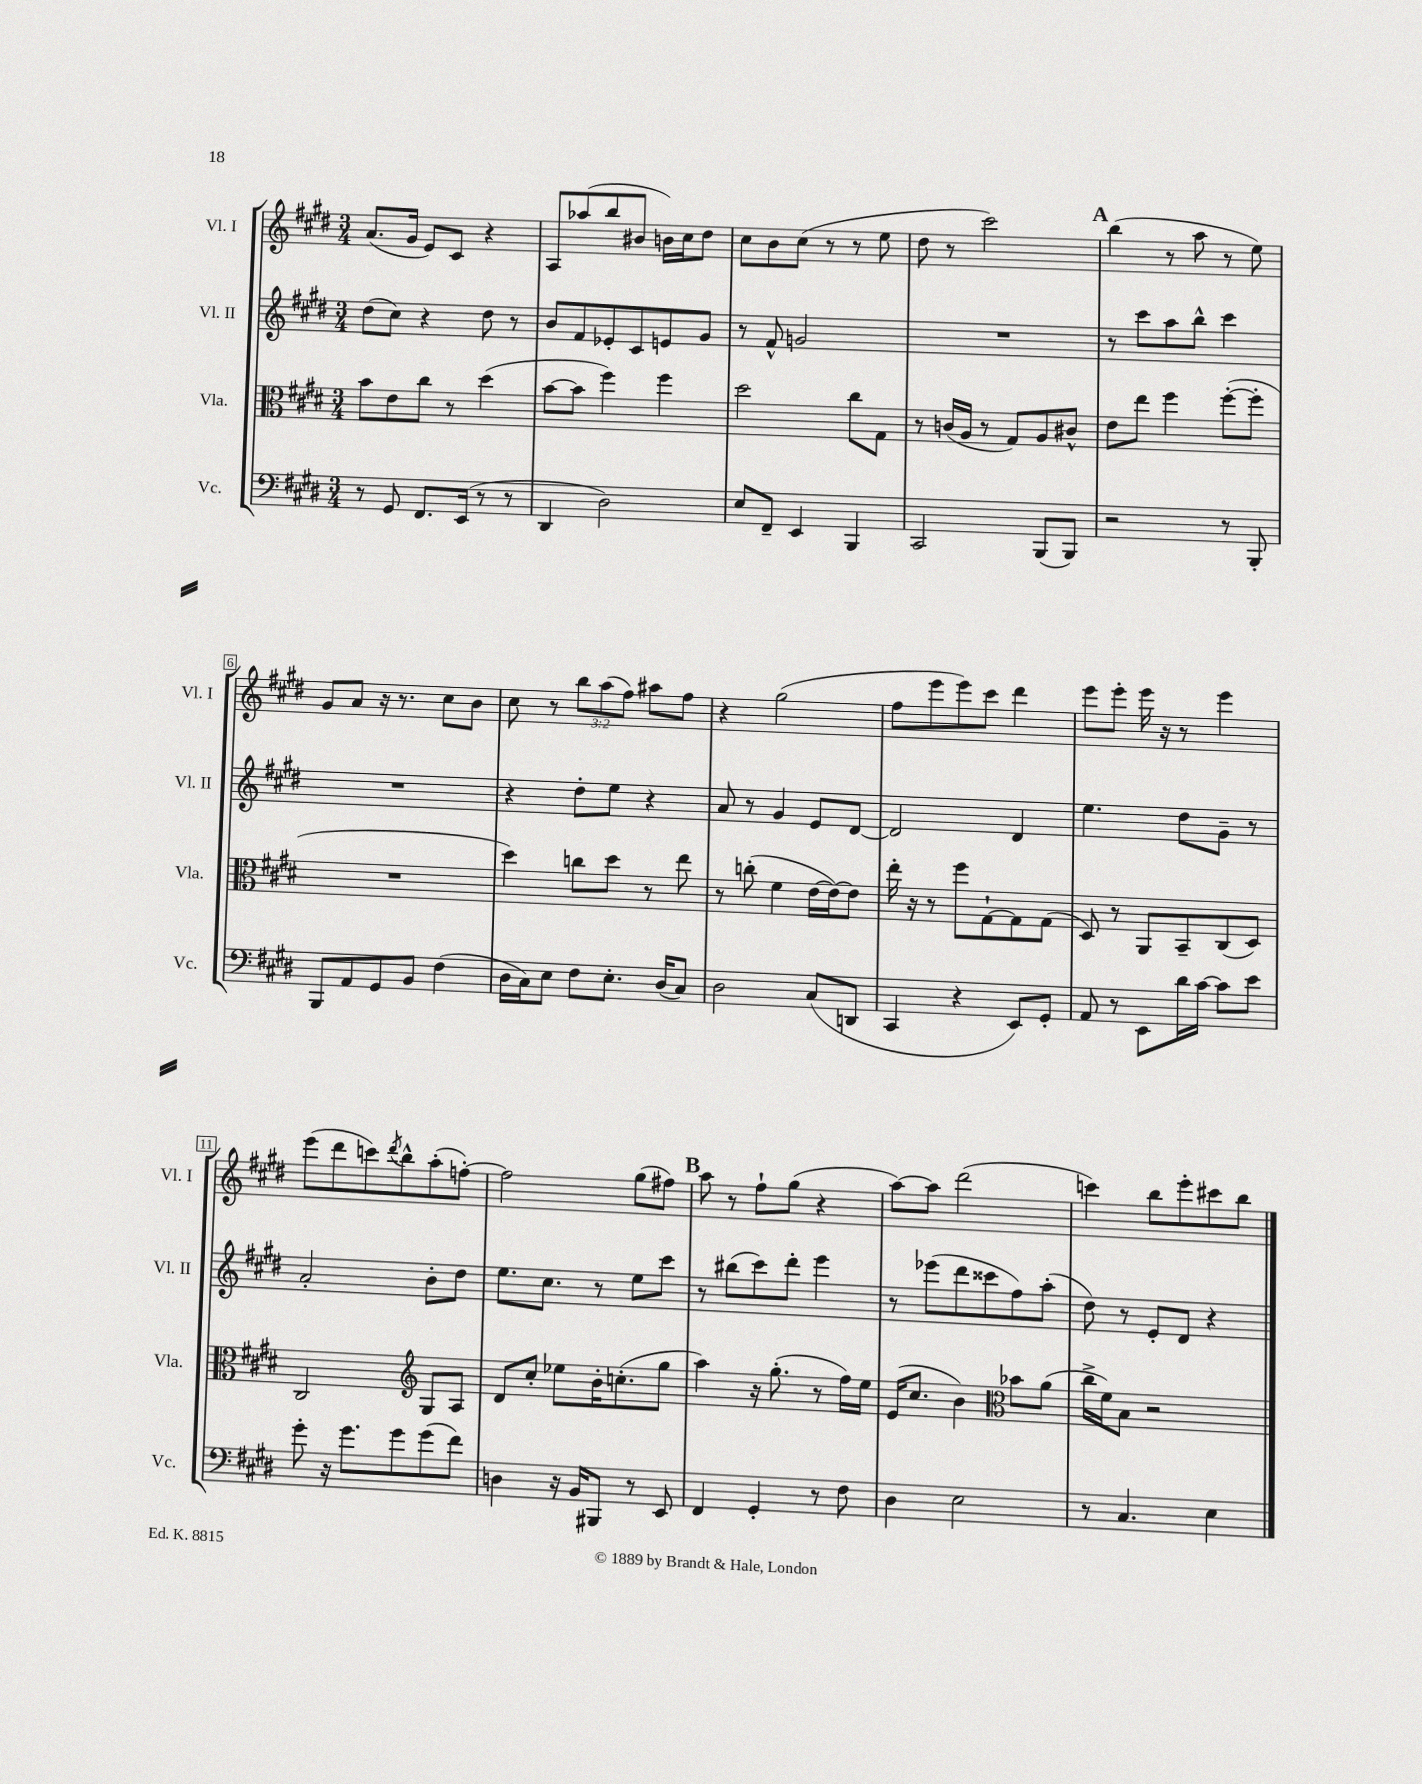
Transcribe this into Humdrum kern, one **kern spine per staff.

**kern	**kern	**kern	**kern
*staff4	*staff3	*staff2	*staff1
*clefF4	*clefC3	*clefG2	*clefG2
*k[f#c#g#d#]	*k[f#c#g#d#]	*k[f#c#g#d#]	*k[f#c#g#d#]
*M3/4	*M3/4	*M3/4	*M3/4
8r	8b	(8dd#	(8.a
8GG#	8e	8cc#)	.
.	.	.	16g#
8.FF#	8cc#	4r	8e)
.	8r	.	8c#
(16EE	.	.	.
8r	(4dd#	8dd#	4r
8r	.	8r	.
=	=	=	=
4DD#	[8b	8b	8A
.	8b]	8f#	(8aa-
2D#)	4ff#)	8e-'	8bb
.	.	8c#	8b#
.	4ff#	8e	16b)
.	.	.	16cc#
.	.	8g#	8dd#
=	=	=	=
8E	2dd#	8r	8cc#
8FF#~	.	8f#^^	8b
4EE	.	2g	(8cc#
.	.	.	8r
4BBB	8cc#	.	8r
.	8G#	.	8ee
=	=	=	=
2CC#	8r	2.r	8dd#
.	(16c	.	8r
.	16A	.	.
.	8r	.	2ccc#)
.	8G#)	.	.
(8BBB	8A	.	.
8BBB)	8c#^^	.	.
=	=	=	=
2r	8e	8r	(4bb
.	8ee	8ccc#	.
.	4ff#	8aa	8r
.	.	8bb^^	8aa
8r	([8ff#'	4ccc#	8r
8BBB'	8ff#']	.	8ee)
=	=	=	=
8BBB	2.r	2.r	8g#
8AA	.	.	8a
8GG#	.	.	16r
.	.	.	8.r
8BB	.	.	.
(4F#	.	.	8cc#
.	.	.	8b
=	=	=	=
16D#	4dd#)	4r	8cc#
16C#)	.	.	.
8E	.	.	8r
8F#	8cc	8dd#'	12bb
.	.	.	(12aa
8.E'	8dd#	8ee	.
.	.	.	12ff#)
.	8r	4r	8aa#
(16D#	.	.	.
8C#)	8ee	.	8ff#
=	=	=	=
2D#	8r	8a	4r
.	(8cc'	8r	.
.	4f#	4g#	(2gg#
(8C#	[16e	8e	.
.	16e_)	.	.
8DD	8e]	[8d#	.
=	=	=	=
4CC#	16ee'	2d#]	8ff#
.	16r	.	.
.	8r	.	8eee
4r	8ff#	.	8eee)
.	[8G#`	.	8ccc#
8EE)	8G#]	4d#	4ddd#
8GG#'	(8G#	.	.
=	=	=	=
8AA	8D#)	4.ee	8eee
8r	8r	.	8eee'
8EE	8AA	.	16eee
.	.	.	16r
16d#	8BB~	8dd#	8r
[16c#	.	.	.
8c#]	(8C#	8g#~	4eee
8e	8D#)	8r	.
=	=	=	=
8g#'	2C#	2a'	(8eee
16r	.	.	8ddd#
8.g#	.	.	.
.	.	.	8ccc)
.	.	.	8qddd#
8g#	.	.	8bb^^
*	*clefG2	*	*
(8g#	8G#	8b'	(8aa'
8f#)	8A	8dd#	[8ff')
=	=	=	=
4D	8d#	8.ee	2ff]
.	8cc#'	.	.
.	.	8.cc#	.
16r	8ee-	.	.
16BB	.	.	.
8BBB#	16b'	8r	.
.	(8.cc'	.	.
8r	.	8ee	(8gg#
8EE	8gg#	8ccc#	8ff#)
=	=	=	=
4FF#	4aa)	8r	8aa
.	.	(8bb#	8r
4GG#'	16r	8ccc#)	8ff#`
.	(8.gg#'	.	.
.	.	8ddd#'	(8gg#
8r	8r	4eee	4r
8F#	16ff#)	.	.
.	16ee	.	.
=	=	=	=
4D#	(16e	8r	[8aa)
.	8.cc#	.	.
.	.	(8eee-	8aa]
2E	4b)	8ddd#	(2ddd#
.	.	8ccc##	.
*	*clefC3	*	*
.	8b-	8ff#)	.
.	(8a	(8aa'	.
=	=	=	=
8r	16cc#^	8dd#)	4ccc)
.	16f#)	.	.
4.C#	8B	8r	.
.	2r	8e'	8bb
.	.	8d#	8eee'
4E	.	4r	8ccc#
.	.	.	8bb
==	==	==	==
*-	*-	*-	*-
